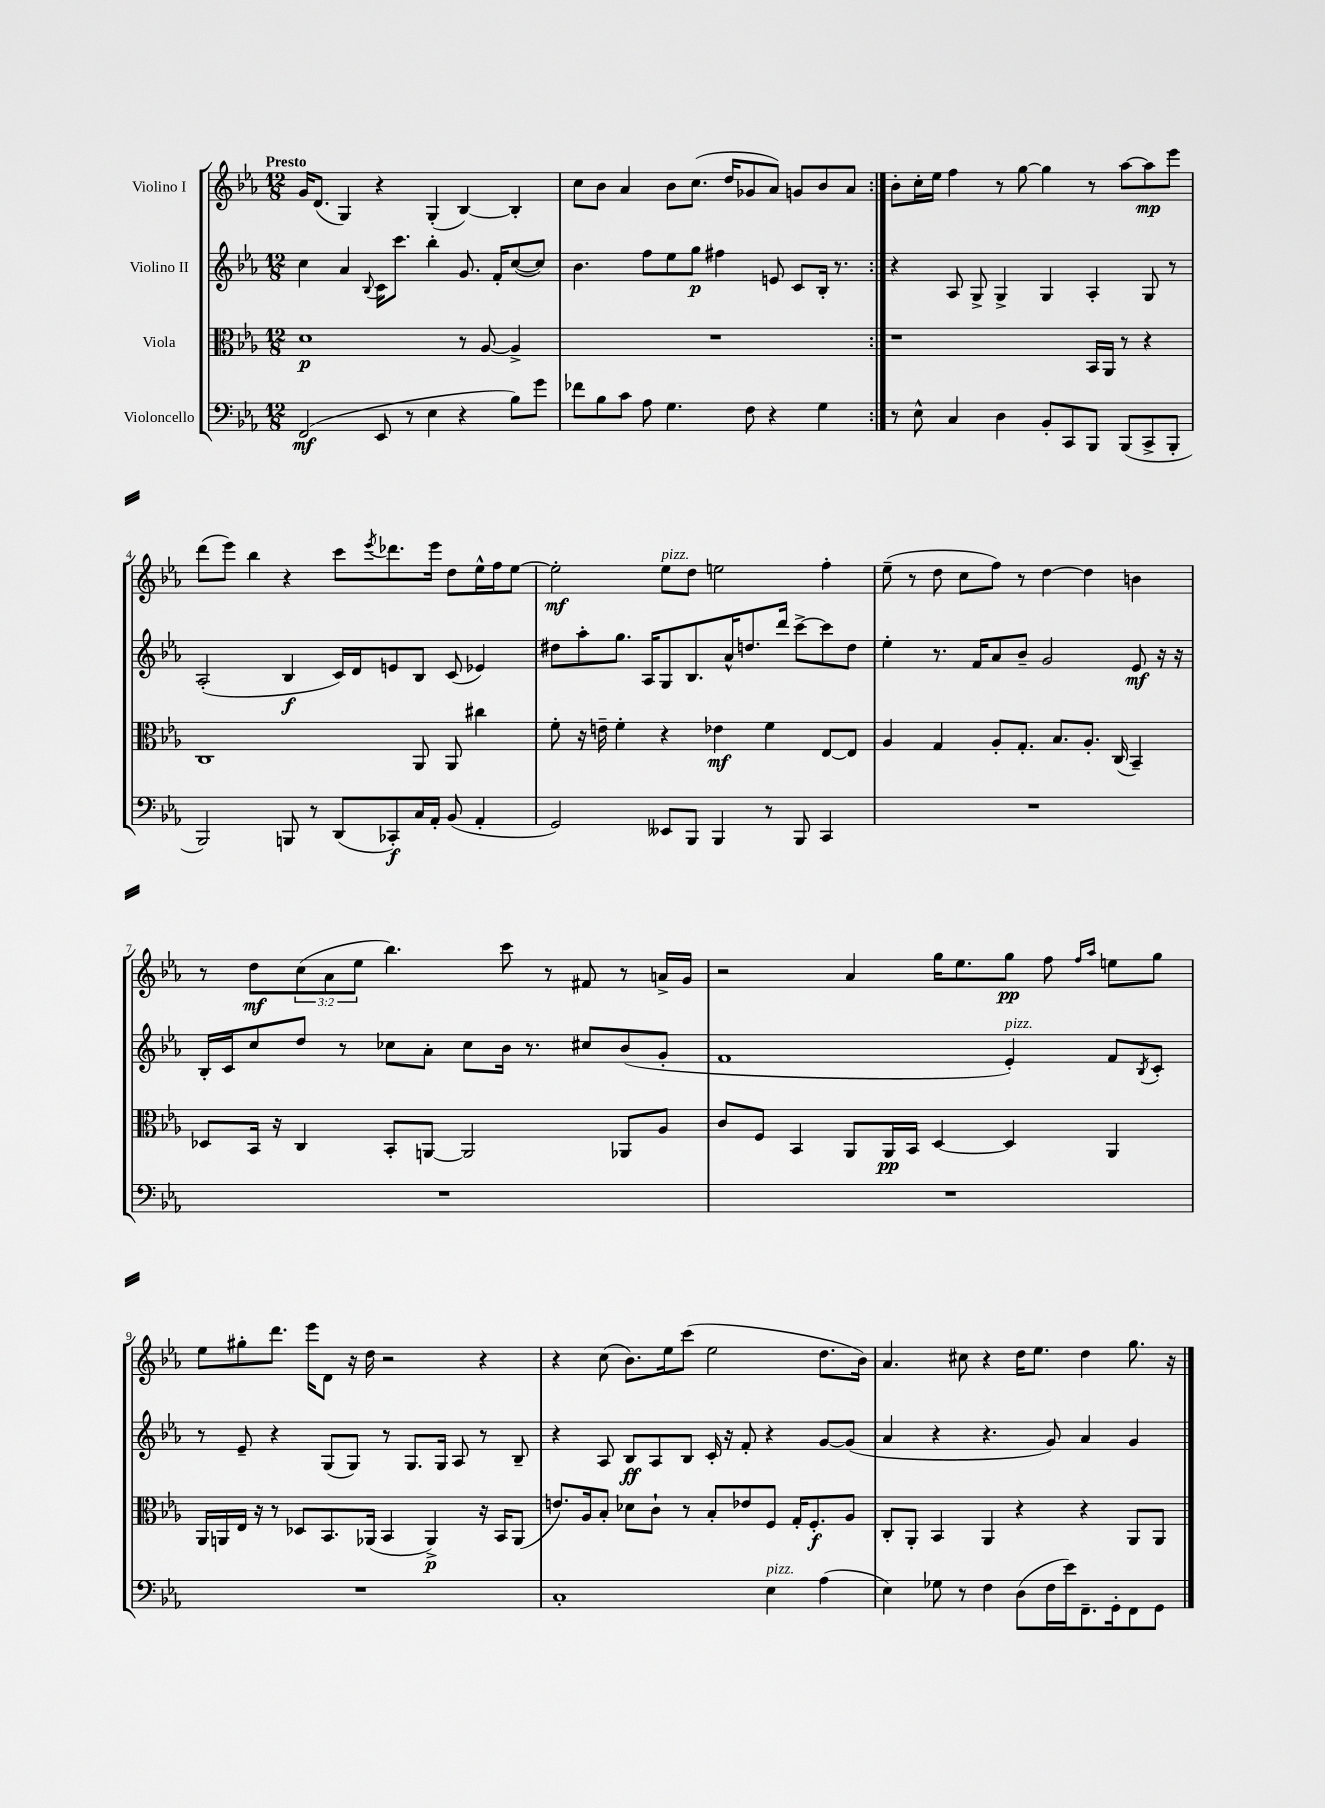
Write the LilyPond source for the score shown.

<<
\new StaffGroup <<
\new Staff = "s0" \with { instrumentName = "Violino I" } {
    \clef treble \key ees \major \numericTimeSignature \time 12/8 \override Staff.TupletNumber.text = #tuplet-number::calc-fraction-text \tempo "Presto"
    \repeat volta 2 { g'16 d'8.( g4) r4 g4-.( bes4~) bes4-. |
    c''8 bes'8 aes'4 bes'8 c''8.( d''16 ges'8 aes'8) g'8 bes'8 aes'8 | }
    bes'8-. c''16-. ees''16 f''4 r8 g''8~ g''4 r8 aes''8~ aes''8\mp ees'''8 |
    d'''8( ees'''8) bes''4 r4 c'''8 \acciaccatura { ees'''8 } des'''8. ees'''16 d''8 ees''16-^ f''16 ees''8~ |
    ees''2-.\mf ees''8^\markup { \italic "pizz." } d''8 e''2 f''4-. |
    ees''8--( r8 d''8 c''8 f''8) r8 d''4~ d''4 b'4 |
    r8 d''8\mf \tuplet 3/2 { c''8( aes'8 ees''8 } bes''4.) c'''8 r8 fis'8 r8 a'16-> g'16 |
    r2 aes'4 g''16 ees''8. g''8\pp f''8 \grace { f''16 aes''16 } e''8 g''8 |
    ees''8 gis''8-. d'''8. ees'''16 d'8 r16 d''16 r2 r4 |
    r4 c''8( bes'8.) ees''16 c'''8( ees''2 d''8. bes'16) |
    aes'4. cis''8 r4 d''16 ees''8. d''4 g''8. r16 \bar "|." |
}
\new Staff = "s1" \with { instrumentName = "Violino II" } {
    \clef treble \key ees \major \numericTimeSignature \time 12/8
    \repeat volta 2 { c''4 aes'4 \appoggiatura { bes8 } c'16 c'''8. bes''4-. g'8. f'16-. c''8~( c''8) |
    bes'4. f''8 ees''8 g''8\p fis''4 e'8 c'8 bes16-. r8. | }
    r4 aes8 g8-> g4-> g4 aes4-. g8 r8 |
    aes2-.( bes4\f c'16) d'16 e'8 bes8 c'8( ees'4) |
    dis''8 aes''8-. g''8. aes16 g8 bes8. aes'16-^ d''8. d'''16 c'''8~-> c'''8 d''8 |
    ees''4-. r8. f'16 aes'8 bes'8-- g'2 ees'8\mf r16 r16 |
    bes16-. c'16 c''8 d''8 r8 ces''8 aes'8-. ces''8 bes'16 r8. cis''8 bes'8( g'8-. |
    f'1 ees'4-.^\markup { \italic "pizz." }) f'8 \acciaccatura { bes8 } c'8-. |
    r8 ees'8-- r4 g8( g8) r8 g8. g16 aes8 r8 bes8-- |
    r4 aes8 bes8\ff aes8 bes8 c'16-. r16 f'8-. r4 g'8~ g'8( |
    aes'4 r4 r4. g'8) aes'4 g'4 \bar "|." |
}
\new Staff = "s2" \with { instrumentName = "Viola" } {
    \clef alto \key ees \major \numericTimeSignature \time 12/8
    \repeat volta 2 { d'1\p r8 aes8~ aes4-> |
    R1. | }
    r1 bes,16 aes,16 r8 r4 |
    c1 aes,8 aes,8 cis''4 |
    f'8-. r16 e'16-- f'4-. r4 ees'4\mf f'4 ees8~ ees8 |
    aes4 g4 aes8-. g8.-. bes8. aes8.-. c16( bes,4--) |
    des8 bes,16 r16 c4 bes,8-. a,8~ a,2 aes,8 aes8 |
    c'8 f8 bes,4 aes,8 aes,16\pp bes,16 d4~ d4 aes,4 |
    aes,16 a,16 ees16 r16 r8 des8 bes,8. aes,16( bes,4 aes,4->\p) r16 bes,16 aes,8( |
    e'8.) aes16 bes8-. des'8 c'8-! r8 bes8-. ees'8 f8 g16-. f8.-.\f aes8 |
    c8-. aes,8-. bes,4 aes,4 r4 r4 aes,8 aes,8 \bar "|." |
}
\new Staff = "s3" \with { instrumentName = "Violoncello" } {
    \clef bass \key ees \major \numericTimeSignature \time 12/8
    \repeat volta 2 { f,2\mf( ees,8 r8 ees4 r4 bes8) g'8 |
    fes'8 bes8 c'8 aes8 g4. f8 r4 g4 | }
    r8 ees8-^ c4 d4 bes,8-. c,8 bes,,8 bes,,8( c,8-> bes,,8-. |
    bes,,2) b,,8 r8 d,8( ces,8-.\f) c16 aes,16-. bes,8( aes,4-. |
    g,2) eeses,8 bes,,8 bes,,4 r8 bes,,8 c,4 |
    R1. |
    R1. |
    R1. |
    R1. |
    c1-. ees4^\markup { \italic "pizz." } aes4( |
    ees4) ges8 r8 f4 d8( f16 ees'16) f,8.-- g,16-. f,8 g,8 \bar "|." |
}
>>
>>
